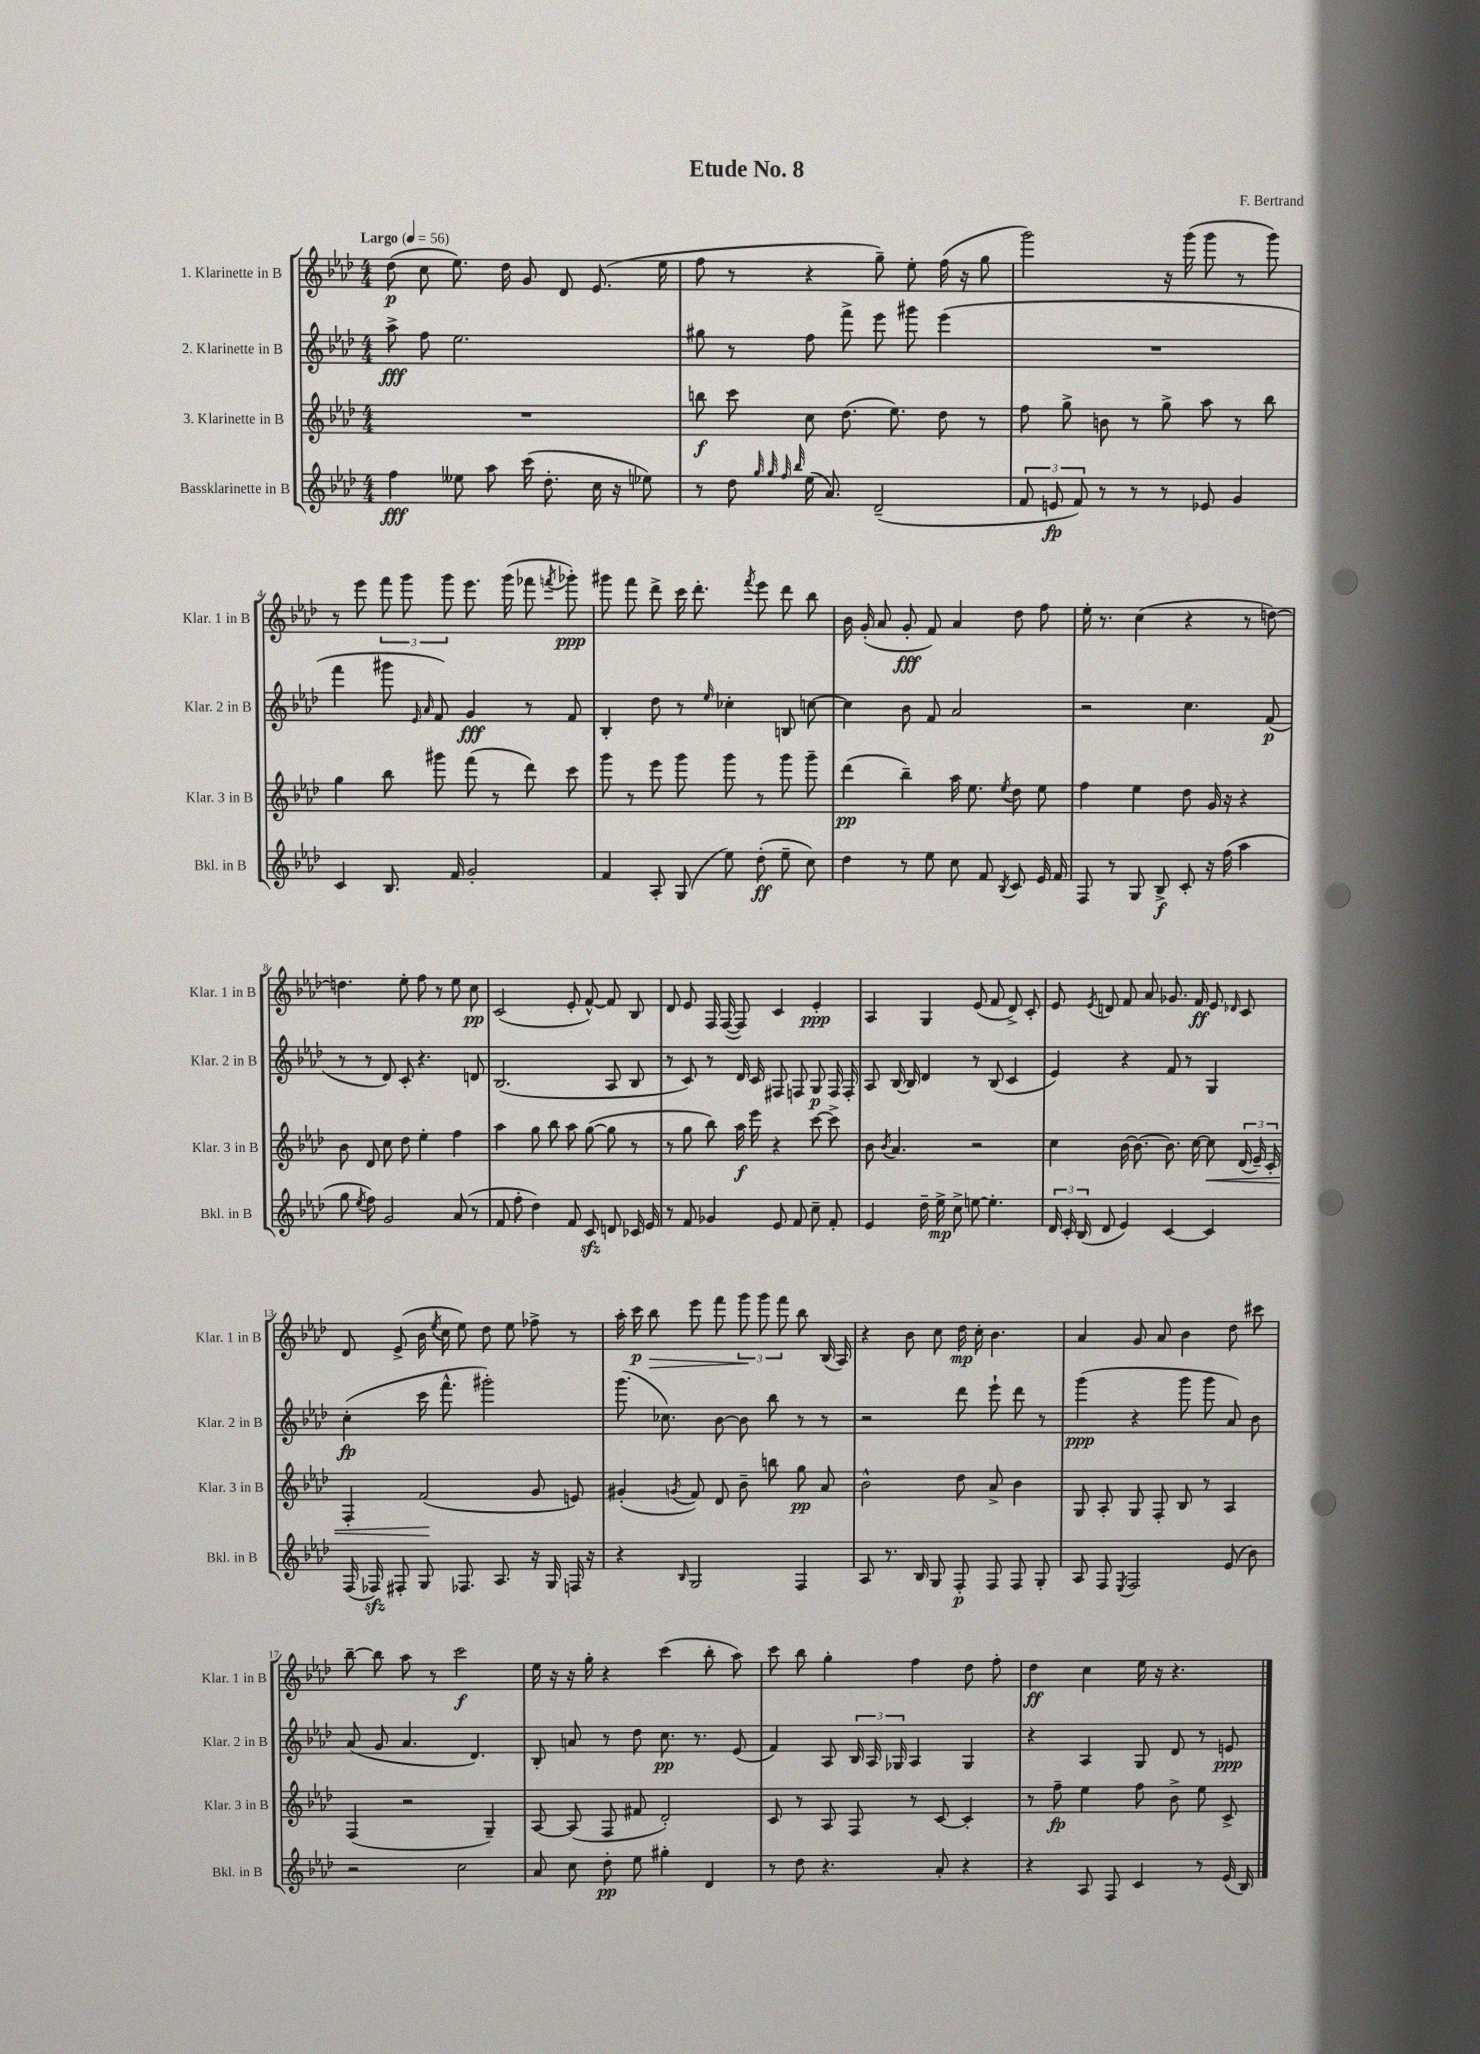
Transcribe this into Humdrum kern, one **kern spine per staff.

**kern	**kern	**kern	**kern
*staff4	*staff3	*staff2	*staff1
*clefG2	*clefG2	*clefG2	*clefG2
*k[b-e-a-d-]	*k[b-e-a-d-]	*k[b-e-a-d-]	*k[b-e-a-d-]
*M4/4	*M4/4	*M4/4	*M4/4
*MM56	*MM56	*MM56	*MM56
4ff\	1r	8aa-^\	(8dd-\
.	.	8ff\	8cc\
8ee--\	.	2.ee-\	8.ee-\)
8aa-\	.	.	.
.	.	.	16dd-\
(16ccc\	.	.	8g/
8.dd-'\	.	.	.
.	.	.	8d-/
16cc\	.	.	(8.e-/
16r	.	.	.
8ee-\)	.	.	.
.	.	.	16ee-\
=	=	=	=
8r	8bb\	8gg#\	8ff\
8dd-\	8ccc\	8r	8r
32qqgg/	.	.	.
32qqgg/	.	.	.
32qqff/	.	.	.
32qqbb-/	.	.	.
(16ee-\	8cc\	8ff\	4r
8.a-/)	.	.	.
.	(8.dd-\	8fff^\	.
(2d-~/	.	8eee-\	8gg~\)
.	8.ee-\)	.	.
.	.	8ggg#\	8ee-'\
.	8dd-\	(4eee-\	(16ff\
.	.	.	16r
.	8r	.	8gg\
=	=	=	=
12f/	8ff\	1r	2ggg\)
12e/	.	.	.
.	8gg^\	.	.
12f/)	.	.	.
8r	8b\	.	.
8r	8r	.	.
8r	8gg^\	.	16r
.	.	.	(16ggg\
8e-/	8aa-\	.	8ggg\
4g/	8r	.	8r
.	8bb-\	.	8ggg\)
=	=	=	=
4c/	4gg\	4fff\	8r
.	.	.	8eee-\
8.B-/	8bb-\	8ggg#\	12fff\
.	.	.	12ggg\
.	.	16qqe-/	.
.	.	16qqa-/	.
.	8ggg#\	8f/)	.
.	.	.	12ggg\
16f/	.	.	.
2g'/	(8fff\	4g/	8.eee-\
.	8r	.	.
.	.	.	(16ggg\
.	8ddd-\)	8r	8fff-\
.	.	.	8qfff/
.	8ccc\	8f/	8ggg-'\)
=	=	=	=
4f/	8ggg\	4B-'/	8ggg#\
.	8r	.	8fff\
8A-'/	8eee-\	8dd-\	8ddd-^\
(8G/	8ggg\	8r	16ccc\
.	.	.	8.ddd-'\
.	.	16qqee-/	.
8ee-\)	8ggg\	4cc-'\	.
.	.	.	8qfff/
(8dd-'\	8r	.	8eee-\
8ee-~\	8ggg\	8B/	8ddd-\
8cc\)	8ggg~\	[8cc\	8bb-\
=	=	=	=
4dd-\	(4ddd-\	4cc\]	16b-\
.	.	.	(16g'/
.	.	.	8a-/
8r	4bb-~\)	8b-\	8g'/
8ee-\	.	8f/	8f/)
8cc\	16aa-\	2a-/	4a-/
.	8.ee-\	.	.
8f/	.	.	.
8qB-/	8qee-/	.	.
8c/	8dd-\	.	8dd-\
16e-/	8ee-\	.	8ff\
16f/	.	.	.
=	=	=	=
8F/	4ff\	2r	16ee-'\
.	.	.	8.r
8r	.	.	.
8G/	4ee-\	.	(4cc\
8B-^/	.	.	.
8c'/	8dd-\	4.cc\	4r
16r	16g/	.	.
(16ff\	16r	.	.
4aa-\	4r	.	8r
.	.	(8f/	[8dd\)
=	=	=	=
8gg\	8b-\	8r	4.dd\]
8qee-/	.	.	.
8ff\)	8d-/	8r	.
2g/	8cc\	8d-/)	.
.	8dd-\	8c'/	8ee-'\
.	4ee-'\	4.r	8ff\
.	.	.	8r
(8a-/	4ff\	.	8ee-\
8r	.	8d/	8cc\
=	=	=	=
8f/	4aa-\	(2.B-/	(2c/
8ff'\	.	.	.
4dd-\)	8gg\	.	.
.	8bb-\	.	.
8f/	8aa-\	.	8e-'/
8c/	([8gg\	.	[8f^^/)
8d/	8gg\]	8A-/	8f/]
16c-/	8r	8B-/	8B-/
16e-/	.	.	.
=	=	=	=
8r	8r	8r	8d-/
8f/	8gg\	8c/)	8e-/
4g-/	8bb-\)	8r	16F/
.	.	.	([16F/
.	16aa-\	16d-/	8F/])
.	16eee-\	16c/	.
8e-/	4r	8F#/	4c/
8f/	.	8F/	.
8cc~\	[8ccc\	8G/	4e-'/
8f'/	8ccc^\]	16F/	.
.	.	16F'/	.
=	=	=	=
4e-/	8b-\	8A-/	4A-/
.	8qb-/	.	.
.	4.a-/	[16B-/	.
.	.	16B-/]	.
16dd-~\	.	4d-/	4G/
16ee-^\	.	.	.
8cc^\	.	.	.
[8ee\	2r	8r	(8e-/
4.ee'\]	.	(8B-/	8f/
.	.	4c/	8d-^/)
.	.	.	8c'/
=	=	=	=
24d-/	4cc\	4e-/)	8e-/
24c'/	.	.	.
(24B-/	.	.	.
.	.	.	8qe-/
8d-/	.	.	8d/
4e-/)	[16b-\	4r	8f/
.	8.b-\_	.	.
.	.	.	8a-/
[4c/	8.b-\]	8f/	8.g-/
.	.	8r	.
.	[16cc\	.	16f/
4c/]	8cc\]	4G/	8e-/
.	.	.	16qqd-/
.	(24d-/	.	8c/
.	24e-~/)	.	.
.	24c'/	.	.
=	=	=	=
(16F/	4F'/	(4cc'\	8d-/
16F-/)	.	.	.
8F#'/	.	.	(8e-^/
8G/	(2f/	16ccc\	16b-\
.	.	.	8qee-/
.	.	8.fff^^\	16cc\
8.F-/	.	.	8ee-\)
.	.	2ggg#'\)	8dd-\
8.A-/	.	.	.
.	.	.	8ee-\
16r	8g/	.	8ff-^\
16G/	.	.	.
16F/	8e/)	.	8r
16r	.	.	.
=	=	=	=
4r	(4g#'/	(8.ggg\	16aa-'\
.	.	.	16ccc\
.	.	.	8bb-\
.	.	8.cc-\)	.
16qqB-/	8qg/	.	.
2G/	8f/)	.	8eee-\
.	8d-/	[8b-\	8fff\
.	8b-~\	8b-\]	12ggg\
.	.	.	12ggg\
.	8bb\	8bb-\	.
.	.	.	12fff\
4F/	8gg\	8r	8bb-\
.	8a-/	8r	(16B-/
.	.	.	16A-/)
=	=	=	=
8A-/	2b-^^\	2r	4r
8.r	.	.	.
.	.	.	8b-\
16B-/	.	.	.
8G/	.	.	8cc\
8F'/	8dd-\	8ddd-\	16dd-\
.	.	.	16cc'\
8F/	8a-^/	8eee-`\	4.b-\
8F/	4b-\	8ddd-\	.
8G'/	.	8r	.
=	=	=	=
8A-/	8G/	(4ggg\	4a-/
8F/	8A-'/	.	.
8qE-/	.	.	.
2F/	8G/	4r	8g/
.	8F'/	.	8a-/
.	8B-/	8ggg\	4b-\
.	8r	8ggg\	.
(8e-/	4A-/	8a-/)	8dd-\
8b-\)	.	8b-\	8ccc#\
=	=	=	=
2r	(4F/	(8a-/	[8bb-~\
.	.	8g/	8bb-\]
.	2r	4.a-/	8aa-\
.	.	.	8r
2cc\	.	.	2ccc\
.	.	4.d-/)	.
.	4G~/)	.	.
=	=	=	=
8a-/	[8A-/	8B-'/	16ee-\
.	.	.	16r
8cc\	(8A-/]	8a/	16r
.	.	.	16gg'\
8dd-'\	8F/	8r	4r
8ee-\	8f#/	8dd-\	.
4gg#'\	2d-'/)	8.cc\	(4ccc\
.	.	8.r	.
4d-/	.	.	8bb-'\
.	.	(8e-/	8aa-\)
=	=	=	=
8r	8c/	4f/)	8ccc\
8dd-\	8r	.	8bb-\
4.r	8A-/	8A-/	4gg'\
.	8F/	24B-/	.
.	.	24A-/	.
.	.	24G-/	.
.	8r	4A-/	4ff\
8a-'/	[8c/	.	.
4r	4c'/]	4G-/	8dd-\
.	.	.	8ff'\
=	=	=	=
4r	8r	4r	4dd-\
.	8ff~\	.	.
8A-/	4ee-\	4A-/	4cc\
8F/	.	.	.
4c/	8ff\	8G/	16ee-\
.	.	.	16r
.	8b-^\	8d-/	4.r
8r	8ee-\	8r	.
(16e-/	8c^/	8e/	.
16B-/)	.	.	.
==	==	==	==
*-	*-	*-	*-
